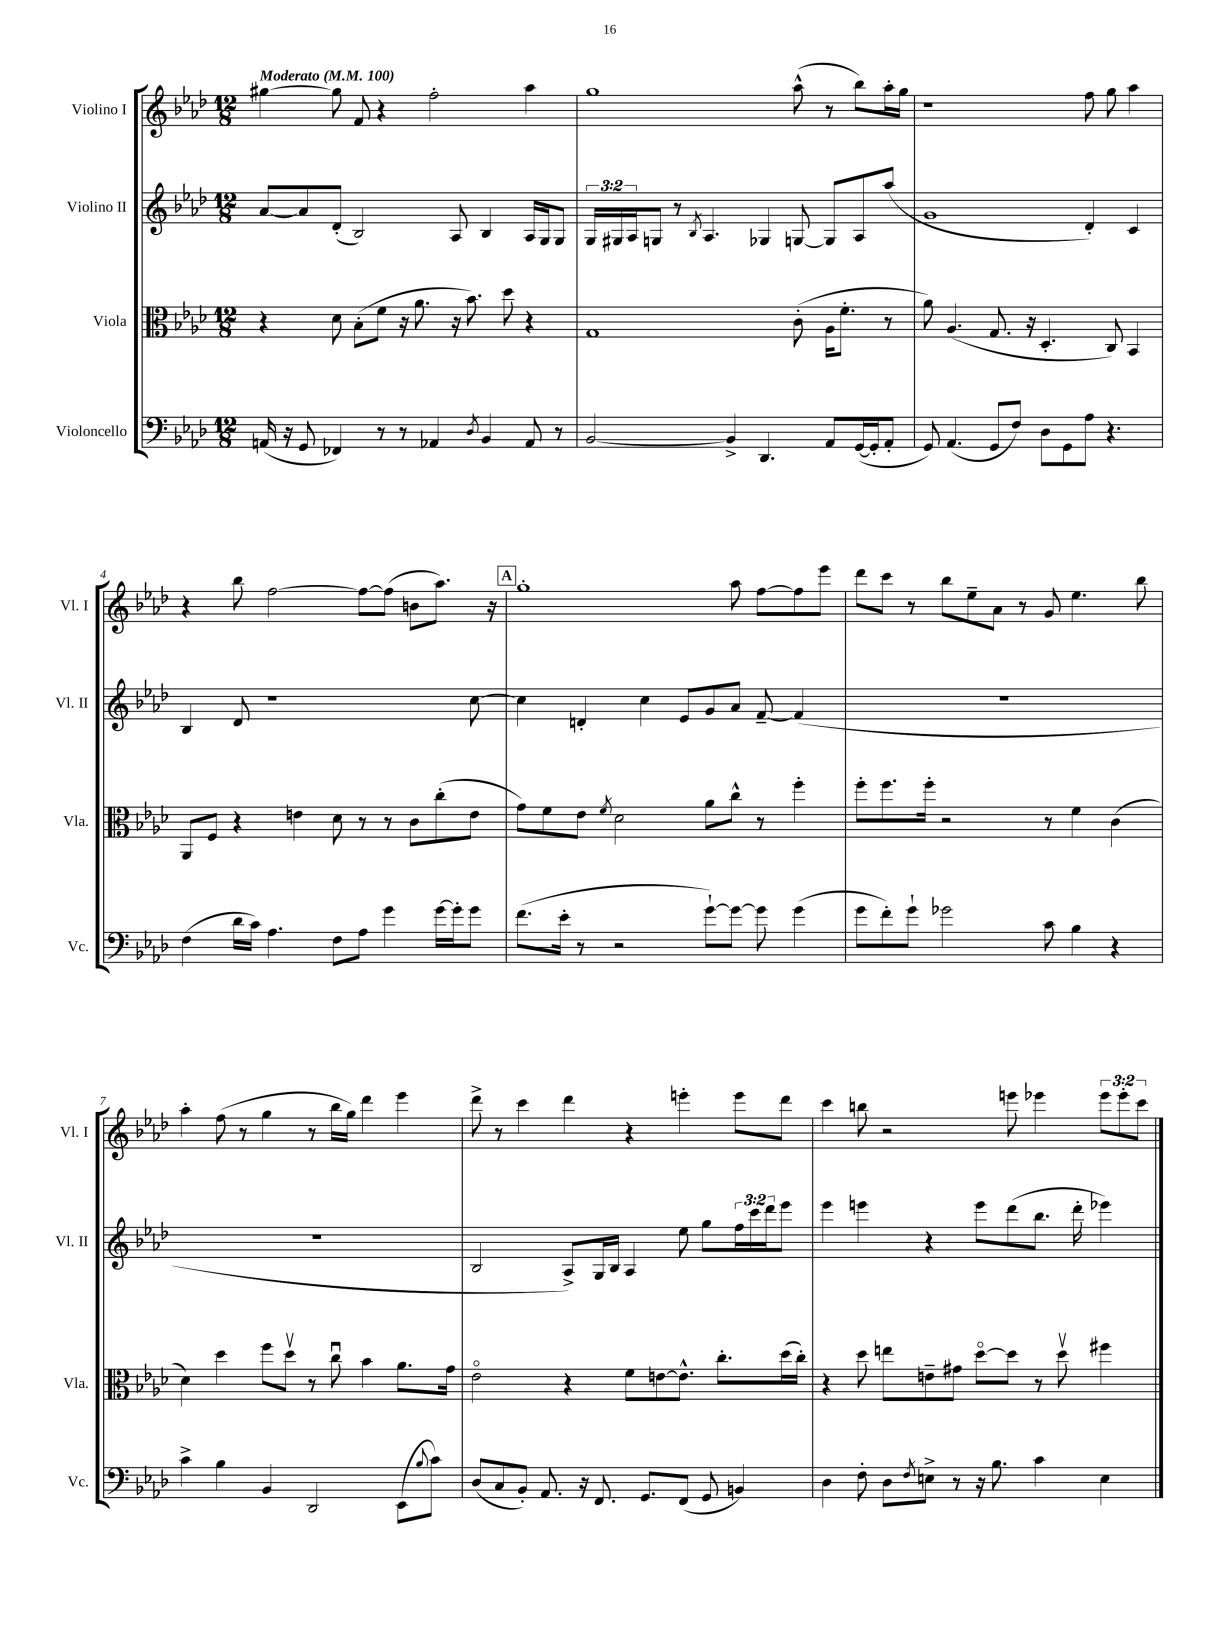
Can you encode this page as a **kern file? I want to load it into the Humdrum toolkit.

**kern	**kern	**kern	**kern
*part4	*part3	*part2	*part1
*staff4	*staff3	*staff2	*staff1
*I"Violoncello	*I"Viola	*I"Violino II	*I"Violino I
*I'Vc.	*I'Vla.	*I'Vl. II	*I'Vl. I
*clefF4	*clefC3	*clefG2	*clefG2
*k[b-e-a-d-]	*k[b-e-a-d-]	*k[b-e-a-d-]	*k[b-e-a-d-]
*M12/8	*M12/8	*M12/8	*M12/8
*MM100	*MM100	*MM100	*MM100
=1	=1	=1	=1
!	!	!	!LO:TX:a:B:t=Moderato
(16AAn/	4r	[8a-/L	[4gg#X\
16r	.	.	.
8GG/	.	8a-/]	.
4FF-X/)	8d-\	(8d-'/J	8gg#\]
.	(8B-'\L	2B-/)	8f/
8r	8f\J	.	4r
8r	16r	.	.
.	8.a-\	.	.
4AA-X/	.	.	2ff'\
.	16r	8A-/	.
.	8.b-\)	.	.
8qD-/	.	.	.
4BB-/	.	4B-/	.
.	8dd-\	.	.
8AA-/	4r	16A-/LL	4aa-\
.	.	16G/J	.
8r	.	8G/J	.
=2	=2	=2	=2
[2BB-/	1G	24G/LL	1gg
.	.	24G#X/	.
.	.	24A-/J	.
.	.	8Gn/J	.
.	.	8r	.
.	.	8qB-/	.
.	.	4.A-/	.
4BB-^/]	.	.	.
4.DD-/	.	4G-X/	.
.	(8c'\	[8Gn/	(8aa-^^\
8AA-/L	16A-\KL	8G/L]	8r
.	8.f'\J	.	.
([16GG/L	.	8A-/	8bb-\L)
16GG'/J]	.	.	.
8AA-'/J	8r	(8aa-/J	16aa-'\L
.	.	.	16gg\JJ
=3	=3	=3	=3
8GG/)	8a-\)	1g	1r
(4.AA-/	(4.A-/	.	.
8GG/L	8.G/	.	.
8F/J)	.	.	.
.	16r	.	.
8D-\L	4.D-'/	.	.
8GG\	.	.	.
8A-\J	.	4d-'/)	8ff\
4.r	8C/)	.	8gg\
.	4BB-/	4c/	4aa-\
!!LO:LB:g=z
=4	=4	=4	=4
(4F\	8AA-/L	4B-/	4r
.	8F/J	.	.
16d-\LL	4r	8d-/	8bb-\
16c\JJ)	.	.	.
4.A-\	.	1r	[2ff\
.	4en\	.	.
8F\L	8d-\	.	.
8A-\J	8r	.	8ff\L_
4g\	8r	.	(8ff\J]
.	8c\L	.	8bn\L
[16g\LL	(8cc'\	.	8.aa-\J)
16g'\J]	.	.	.
8g\J	8e\J	[8cc\	.
.	.	.	16r
!!LO:REH:place=s1:t=A
=5	=5	=5	=5
(8.f\L	8g\L)	4cc\]	1gg'
.	8f\	.	.
16e-'\Jk	.	.	.
8r	8e-\J	4dn'/	.
.	8qf/	.	.
2r	2d-\	.	.
.	.	4cc\	.
.	.	8e-/L	.
[8g`\L)	8a-\L	8g/	.
8g\J_	8cc^^\J	8a-/J	8aa-\
8g\]	8r	[8f~/	[8ff\L
(4g\	4ff'\	(4f/]	8ff\]
.	.	.	8eee-\J
=6	=6	=6	=6
8g\L	8ff'\L	1.r	8ddd-\L
8f'\)	8.ff\	.	8ccc\J
8g`\J	.	.	8r
.	16ff'\Jk	.	.
2g-X\	2r	.	8bb-\L
.	.	.	8ee-~\
.	.	.	8a-\J
.	.	.	8r
8c\	8r	.	8g/
4B-\	4f\	.	4.ee-\
4r	(4c\	.	.
.	.	.	8bb-\
!!LO:LB:g=z
=7	=7	=7	=7
4c^\	4d-\)	1.r	4aa-'\
4B-\	4dd-\	.	(8ff\
.	.	.	8r
4BB-/	8ff\L	.	4gg\
.	8dd-v\J	.	.
2DD-/	8r	.	8r
.	8ccu\	.	16bb-\LL
.	.	.	16gg\JJ)
.	4b-\	.	4ddd-\
(8EE-\L	8.a-\L	.	4eee-\
8qqB-/	.	.	.
8c\J)	.	.	.
.	16g\Jk	.	.
=8	=8	=8	=8
(8D-/L	2e-\	2B-/	8ddd-^\
8C/	.	.	8r
8BB-'/J)	.	.	4ccc\
8.AA-/	.	.	.
.	4r	8A-^/L)	4ddd-\
16r	.	.	.
8.FF/	.	16G/L	.
.	.	16B-/JJ	.
.	8f\L	4A-/	4r
8.GG/L	.	.	.
.	[8en\	.	.
(8FF/J	8.e^^\J]	8ee-\	4eeen'\
8GG/	.	8gg\L	.
.	8.cc'\L	.	.
4BBn/)	.	24ff\L	8eee\L
.	.	24ccc\	.
.	.	24ddd-\J	.
.	(16dd-\L	8eee-\J	8ddd-\J
.	16cc'\JJ)	.	.
=9	=9	=9	=9
4D-\	4r	4eee-\	4ccc\
8F'\	8dd-\	4eeen\	8bbn\
8D-\L	8een\L	.	2r
8qF/	.	.	.
8En^\J	8en~\	4r	.
8r	8g#X\J	.	.
16r	[8dd-\L	8eee\L	.
8.B-\	.	.	.
.	8dd-\J]	(8ddd-\	8eeen\
4c\	8r	8.bb-\J	4eee-X\
.	8dd-v\	.	.
.	.	16ddd-'\	.
4E\	4ff#X\	4eee-X\)	12eee-\L
.	.	.	12eee-'\
.	.	.	12ccc\J
==	==	==	==
*-	*-	*-	*-
